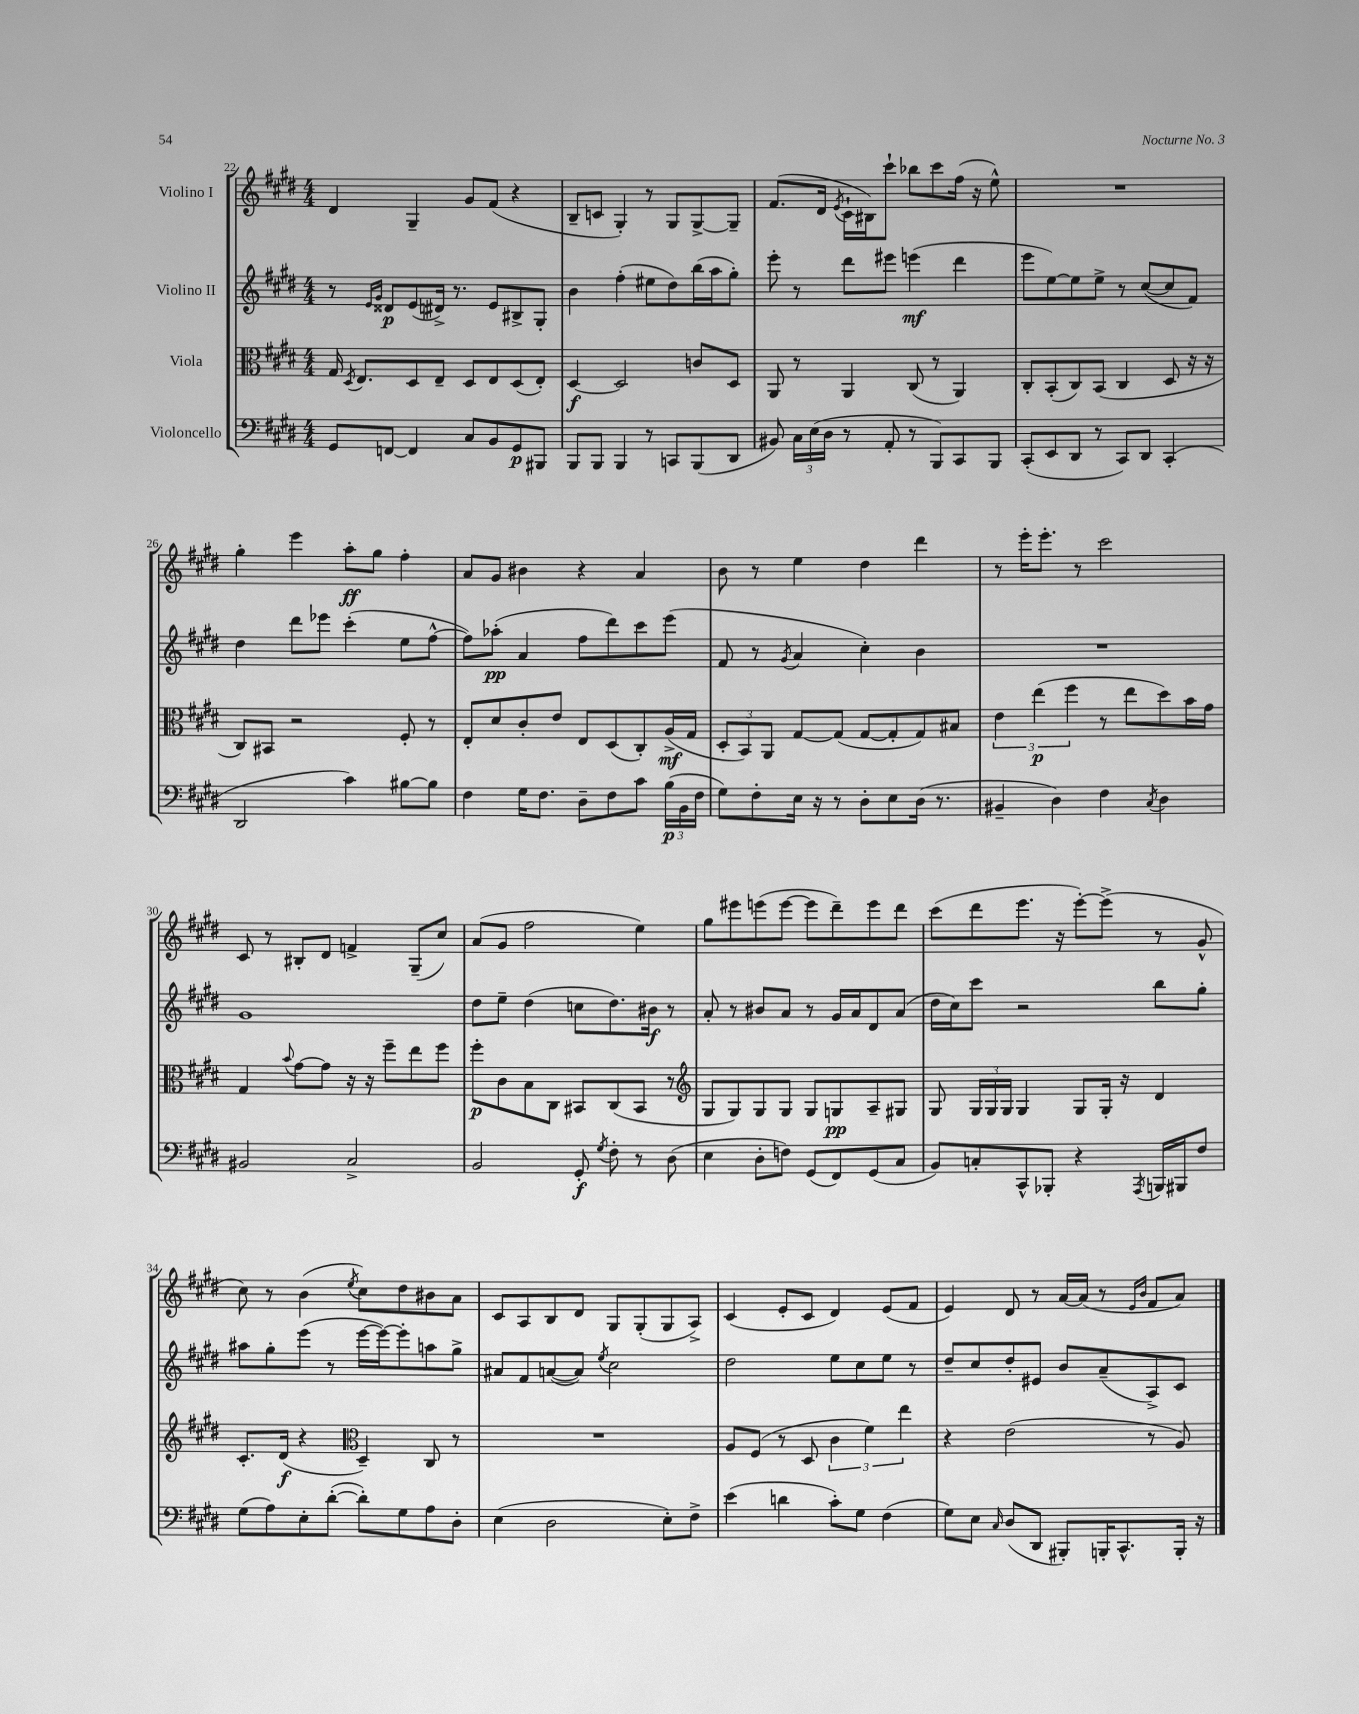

**kern	**dynam	**kern	**dynam	**kern	**dynam	**kern	**dynam
*part4	*part4	*part3	*part3	*part2	*part2	*part1	*part1
*staff4	*staff4	*staff3	*staff3	*staff2	*staff2	*staff1	*staff1
*I"Violoncello	*	*I"Viola	*	*I"Violino II	*	*I"Violino I	*
*clefF4	*	*clefC3	*	*clefG2	*	*clefG2	*
*k[f#c#g#d#]	*	*k[f#c#g#d#]	*	*k[f#c#g#d#]	*	*k[f#c#g#d#]	*
*M4/4	*	*M4/4	*	*M4/4	*	*M4/4	*
=22	=22	=22	=22	=22	=22	=22	=22
8GG#/L	.	16G#/	.	8r	.	4d#/	.
.	.	8qD#/	.	.	.	.	.
.	.	8.E/L	.	.	.	.	.
.	.	.	.	16qqe/LL	.	.	.
.	.	.	.	16qqg#/JJ	.	.	.
[8FFn/J	.	.	.	8d##X/L	p	.	.
4FF/]	.	8D#/	.	(8e/	.	4G#~/	.
.	.	8E~/J	.	16d#X^/Jk)	.	.	.
.	.	.	.	8.r	.	.	.
8C#/L	.	8D#/L	.	.	.	8g#/L	.
8BB/	.	8E/	.	8e/L	.	(8f#/J	.
8GG#/	p	(8D#/	.	8B#X^/	.	4r	.
8BBB#X/J	.	8E'/J)	.	8G#'/J	.	.	.
=23	=23	=23	=23	=23	=23	=23	=23
8BBB/L	.	[4D#/	f	4b\	.	8B~/L	.
8BBB/J	.	.	.	.	.	8cn/J	.
4BBB/	.	2D#/]	.	(4ff#'\	.	4G#'/)	.
8r	.	.	.	8ee#X\L	.	8r	.
8CCn/L	.	.	.	8dd#\)	.	8G#/L	.
(8BBB/	.	8cn/L	.	(16bb\L	.	[8G#^/	.
.	.	.	.	16aa\J	.	.	.
8DD#/J	.	8D#/J	.	8gg#'\J)	.	8G#~/J]	.
=24	=24	=24	=24	=24	=24	=24	=24
8BB#X/)	.	8AA/	.	8eee'\	.	(8.f#/L	.
24C#\LL	.	8r	.	8r	.	.	.
(24E\	.	.	.	.	.	.	.
.	.	.	.	.	.	16d#/Jk	.
24D#\JJ	.	.	.	.	.	.	.
.	.	.	.	.	.	8qe/	.
8r	.	4AA/	.	8ddd#\L	.	16c#`\LL	.
.	.	.	.	.	.	16B#X\J)	.
8AA'/	.	.	.	8eee#X\J	.	8ccc#`\J	.
8r	.	(8C#/	.	(4eeen\	mf	8bb-X\L	.
8BBB/L)	.	8r	.	.	.	8ccc#\	.
8CC#/	.	4AA/)	.	4ddd#\	.	(16ff#\Jk	.
.	.	.	.	.	.	16r	.
8BBB/J	.	.	.	.	.	8ee^^\)	.
=25	=25	=25	=25	=25	=25	=25	=25
(8CC#'/L	.	8C#'/L	.	8eee\L	.	1r	.
8EE/	.	(8BB'/	.	[8ee\)	.	.	.
8DD#/J	.	8C#/)	.	8ee\]	.	.	.
8r	.	(8BB/J	.	8ee^\J	.	.	.
8CC#/L)	.	4C#/	.	8r	.	.	.
8DD#/J	.	.	.	([8cc#/L	.	.	.
(4CC#'/	.	8D#/	.	8cc#/]	.	.	.
.	.	16r	.	8f#/J)	.	.	.
.	.	16r	.	.	.	.	.
!!LO:LB:g=z
=26	=26	=26	=26	=26	=26	=26	=26
2DD#/	.	8C#/L)	.	4dd#\	.	4gg#'\	.
.	.	8BB#X/J	.	.	.	.	.
.	.	2r	.	8ddd#\L	.	4eee\	.
.	.	.	.	8eee-X\J	.	.	.
4c#\)	.	.	.	(4ccc#'\	.	8aa'\L	ff
.	.	.	.	.	.	8gg#\J	.
[8B#X\L	.	8F#'/	.	8ee\L	.	4ff#'\	.
8B#\J]	.	8r	.	[8ff#^^\J	.	.	.
=27	=27	=27	=27	=27	=27	=27	=27
4F#\	.	8E'/L	.	8ff#\L])	.	8a/L	.
.	.	8d#/	.	(8aa-X'\J	pp	8g#/J	.
16G#\KL	.	8c#'/	.	4a/	.	4b#X\	.
8.F#\J	.	.	.	.	.	.	.
.	.	8e/J	.	.	.	.	.
8D#~\L	.	8E/L	.	8ff#\L	.	4r	.
8F#\	.	(8D#/	.	8ddd#\)	.	.	.
8c#\J	.	8C#'/)	.	8ccc#\	.	4a/	.
(24B\LL	p	(16A^/L	mf	(8eee\J	.	.	.
24BB\	.	.	.	.	.	.	.
.	.	16G#/JJ	.	.	.	.	.
24F#\JJ	.	.	.	.	.	.	.
=28	=28	=28	=28	=28	=28	=28	=28
8G#\L)	.	12D#'/L	.	8f#/	.	8b\	.
.	.	12BB/)	.	.	.	.	.
8F#'\	.	.	.	8r	.	8r	.
.	.	12AA/J	.	.	.	.	.
.	.	.	.	8qg#/	.	.	.
16E\Jk	.	[8G#/L	.	4a/	.	4ee\	.
16r	.	.	.	.	.	.	.
8r	.	(8G#/J]	.	.	.	.	.
8D#'\L	.	[8G#/L	.	4cc#'\)	.	4dd#\	.
8E\	.	8G#'/]	.	.	.	.	.
(16D#\Jk	.	8G#/)	.	4b\	.	4ddd#\	.
8.r	.	.	.	.	.	.	.
.	.	8B#X/J	.	.	.	.	.
=29	=29	=29	=29	=29	=29	=29	=29
4BB#X~/	.	6e\	.	1r	.	8r	.
.	.	.	.	.	.	16eee'\KL	.
.	.	(6ee\	p	.	.	.	.
.	.	.	.	.	.	8.eee'\J	.
4D#\)	.	.	.	.	.	.	.
.	.	6ff#\	.	.	.	.	.
.	.	.	.	.	.	8r	.
4F#\	.	8r	.	.	.	2ccc#\	.
.	.	8ee\L	.	.	.	.	.
8qC#/	.	.	.	.	.	.	.
4D#\	.	8dd#\)	.	.	.	.	.
.	.	16b\L	.	.	.	.	.
.	.	16g#\JJ	.	.	.	.	.
!!LO:LB:g=z
=30	=30	=30	=30	=30	=30	=30	=30
2BB#X/	.	4G#/	.	1g#	.	8c#/	.
.	.	.	.	.	.	8r	.
.	.	8qqb/	.	.	.	.	.
.	.	[8g#\L	.	.	.	8B#X'/L	.
.	.	8g#\J]	.	.	.	8d#/J	.
2C#^/	.	16r	.	.	.	4fn^/	.
.	.	16r	.	.	.	.	.
.	.	8ff#~\L	.	.	.	.	.
.	.	8ee\	.	.	.	(8G#~/L	.
.	.	8ff#\J	.	.	.	8cc#/J)	.
=31	=31	=31	=31	=31	=31	=31	=31
2BB/	.	8ff#'\L	p	8dd#\L	.	(8a/L	.
.	.	8c#\	.	8ee~\J	.	8g#/J	.
.	.	8B\	.	(4dd#\	.	2ff#\	.
.	.	8C#\J	.	.	.	.	.
8GG#'/	f	8BB#X/L	.	8ccn\L	.	.	.
8qG#/	.	.	.	.	.	.	.
8F#'\	.	(8C#/	.	8.dd#\)	.	.	.
8r	.	8BB#/J	.	.	.	4ee\)	.
.	.	.	.	16b#X\Jk	f	.	.
(8D#\	.	8r	.	8r	.	.	.
=32	=32	=32	=32	=32	=32	=32	=32
*	*	*clefG2	*	*	*	*	*
4E\	.	8G#/L	.	8a'/	.	8gg#\L	.
.	.	8G#/)	.	8r	.	8eee#X\	.
8D#'\L	.	8G#/	.	8b#X/L	.	(8eeen\	.
8Fn\J)	.	8G#/J	.	8a/J	.	[8eee\J	.
(8GG#/L	.	8G#/L	.	8r	.	8eee\L]	.
8FF#/)	.	8Gn/	pp	16g#/LL	.	8ddd#~\)	.
.	.	.	.	16a/J	.	.	.
(8GG#/	.	8A~/	.	8d#/	.	8eee\	.
8C#/J	.	8G#X/J	.	(8a/J	.	8ddd#\J	.
=33	=33	=33	=33	=33	=33	=33	=33
8BB/L)	.	8G#/	.	16dd#\LL	.	(8ccc#\L	.
.	.	.	.	16cc#\J)	.	.	.
8Cn'/	.	24G#/LL	.	8ccc#\J	.	8ddd#\	.
.	.	24G#/	.	.	.	.	.
.	.	24G#/JJ	.	.	.	.	.
8CC#^^/	.	4G#/	.	2r	.	8.eee\J	.
8BBB-X'/J	.	.	.	.	.	.	.
.	.	.	.	.	.	16r	.
4r	.	8G#/L	.	.	.	[8eee'\L)	.
.	.	16G#'/Jk	.	.	.	(8eee^\J]	.
.	.	16r	.	.	.	.	.
8qAAA/	.	.	.	.	.	.	.
16BBBn/LL	.	4d#/	.	8bb\L	.	8r	.
16BBB#X/J	.	.	.	.	.	.	.
8F#/J	.	.	.	8gg#'\J	.	8g#^^/	.
!!LO:LB:g=z
=34	=34	=34	=34	=34	=34	=34	=34
(8G#\L	.	8.c#'/L	.	8aa#X\L	.	8cc#\)	.
8A\)	.	.	.	8gg#'\	.	8r	.
.	.	(16d#/Jk	f	.	.	.	.
8E'\	.	4r	.	(8eee\J	.	(4b\	.
([8d#'\J	.	.	.	8r	.	.	.
*	*	*clefC3	*	*	*	*	*
.	.	.	.	.	.	8qee/	.
8d#'\L])	.	4D#~/)	.	[16eee\LL	.	8cc#\L)	.
.	.	.	.	16eee\J_)	.	.	.
8G#\	.	.	.	8eee'\]	.	8dd#\	.
8A\	.	8C#/	.	8aan\	.	8b#X\	.
8D#'\J	.	8r	.	8gg#^\J	.	8a\J	.
=35	=35	=35	=35	=35	=35	=35	=35
(4E\	.	1r	.	8a#X/L	.	8c#/L	.
.	.	.	.	8f#/	.	8A/	.
2D#\	.	.	.	([8an/	.	8B/	.
.	.	.	.	8a/J])	.	8d#/J	.
.	.	.	.	8qee/	.	.	.
.	.	.	.	2cc#\	.	8G#/L	.
.	.	.	.	.	.	(8G#'/	.
8E'\L)	.	.	.	.	.	8G#/	.
8F#^\J	.	.	.	.	.	8A^/J)	.
=36	=36	=36	=36	=36	=36	=36	=36
(4e\	.	8A/L	.	2dd#\	.	(4c#/	.
.	.	(8F#/J	.	.	.	.	.
4dn\	.	8r	.	.	.	8e'/L	.
.	.	8D#/	.	.	.	8c#/J	.
8c#'\L)	.	6c#\	.	8ee\L	.	4d#/)	.
8G#\J	.	.	.	8cc#\	.	.	.
.	.	6f#\)	.	.	.	.	.
(4F#\	.	.	.	8ee\J	.	(8e/L	.
.	.	6ee\	.	.	.	.	.
.	.	.	.	8r	.	8f#/J	.
=37	=37	=37	=37	=37	=37	=37	=37
8G#\L)	.	4r	.	8dd#~/L	.	4e/)	.
8E\J	.	.	.	8cc#/	.	.	.
16qqC#/	.	.	.	.	.	.	.
(8D#/L	.	(2e\	.	8dd#'/	.	8d#/	.
8DD#/J	.	.	.	8e#X/J	.	8r	.
8BBB#X'/L)	.	.	.	8b/L	.	[16a/LL	.
.	.	.	.	.	.	(16a/JJ]	.
16BBBn'/K	.	.	.	(8a~/	.	8r	.
8.CC#^^/	.	.	.	.	.	.	.
.	.	.	.	.	.	16qqe/LL	.
.	.	.	.	.	.	16qqb/JJ	.
.	.	8r	.	8A^/)	.	8f#/L	.
16BBB'/Jk	.	8A/)	.	8c#/J	.	8a/J)	.
16r	.	.	.	.	.	.	.
==	==	==	==	==	==	==	==
*-	*-	*-	*-	*-	*-	*-	*-
